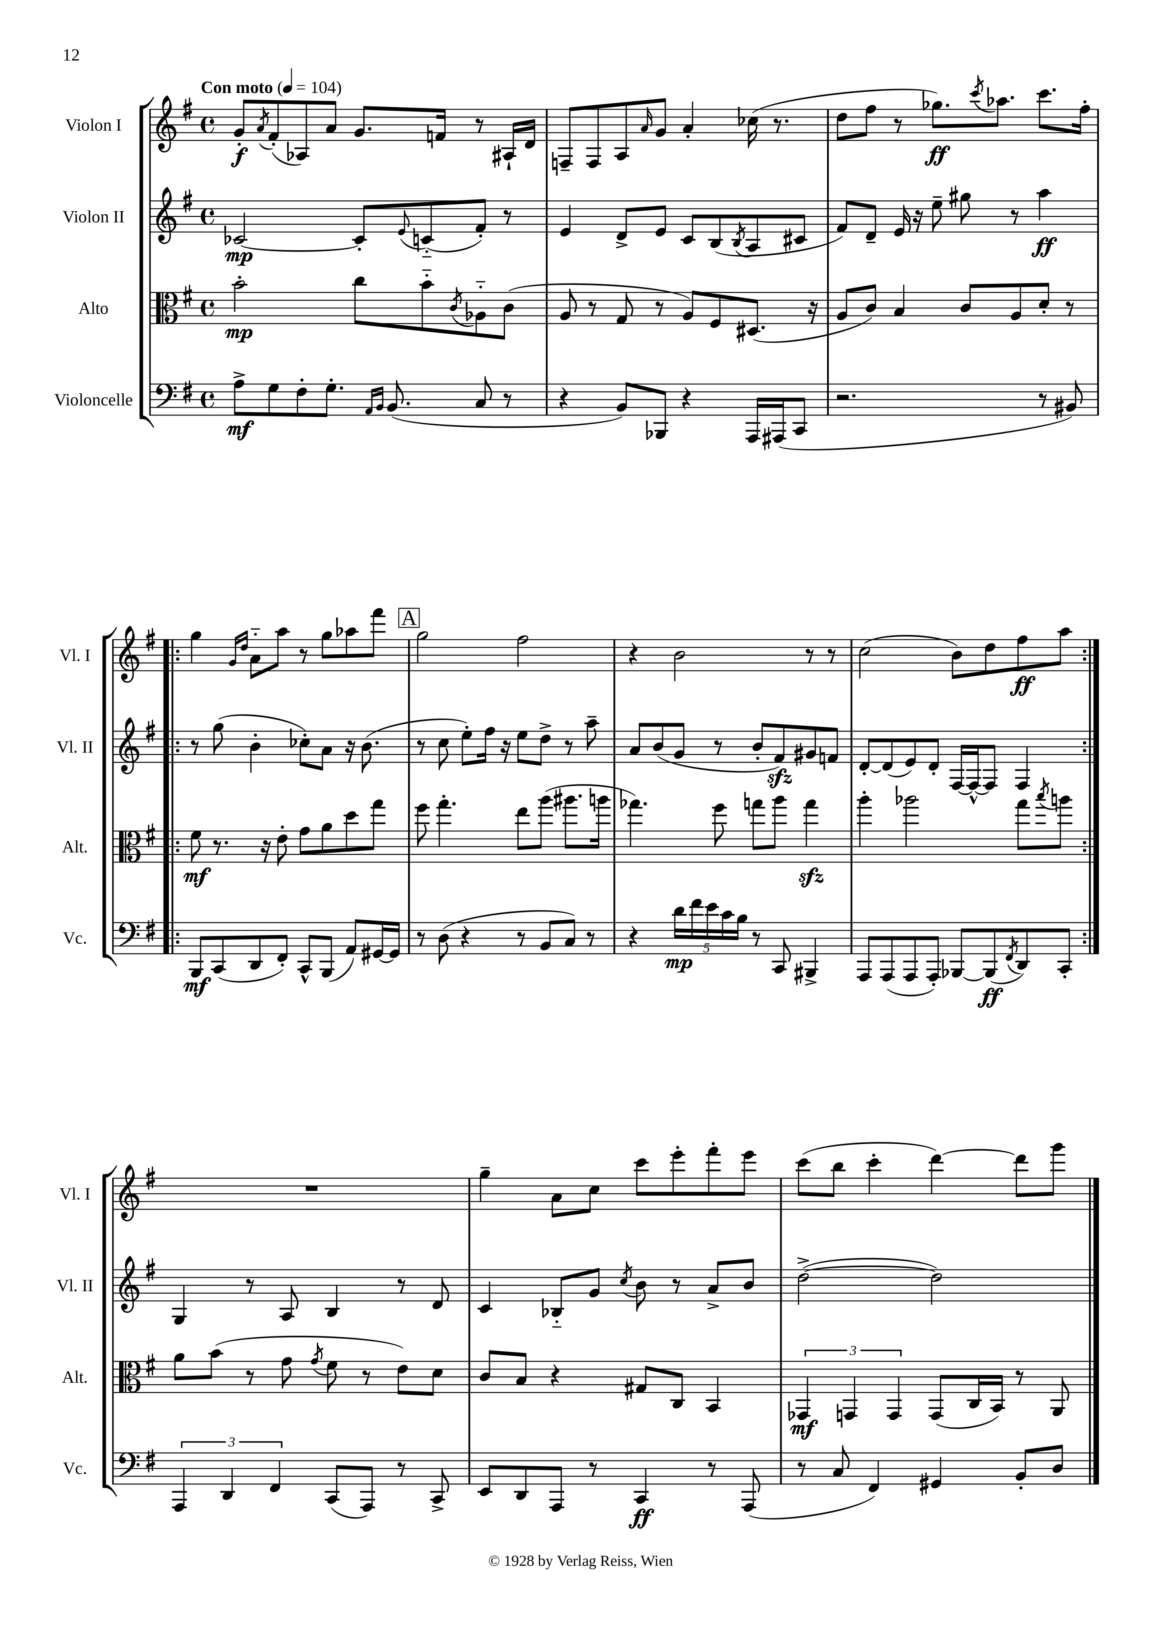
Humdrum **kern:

**kern	**kern	**kern	**kern
*staff4	*staff3	*staff2	*staff1
*clefF4	*clefC3	*clefG2	*clefG2
*k[f#]	*k[f#]	*k[f#]	*k[f#]
*M4/4	*M4/4	*M4/4	*M4/4
*met(c)	*met(c)	*met(c)	*met(c)
*MM104	*MM104	*MM104	*MM104
8A^\L	2b'\	[2c-/	8g'/L
.	.	.	8qa/
8G\	.	.	(8f#'/
8F#'\	.	.	8A-/)
8.G'\J	.	.	8a/J
.	8cc\L	8c-'/]L	8.g/L
16qqAA/LL	.	.	.
16qqBB/JJ	.	.	.
(8.BB/	.	.	.
.	.	8qqe/	.
.	8b'~\	(8c'~/	.
.	.	.	16f/Jk
.	8qc/	.	.
8C/	8A-'~\	8f#'/J)	8r
8r	(8c\J	8r	16A#`/LL
.	.	.	16d/JJ
=	=	=	=
4r	8A/	4e/	8F~/L
.	8r	.	8F/
8BB/L)	8G/	8d^/L	8A/
.	.	.	16qqa/
8BBB-/J	8r	8e/J	8g/J
4r	8A/L)	8c/L	4a'/
.	8F#/	(8B/	.
.	.	8qB/	.
16AAA/LL	(8.D#/J	8A/	(16cc-\
(16AAA#/J	.	.	8.r
8CC/J	.	8c#/J	.
.	16r	.	.
=	=	=	=
2.r	8A/L	8f#/L)	8dd\L
.	8c/J)	8d~/J	8ff#\J
.	4B/	16e/	8r
.	.	16r	.
.	.	8ee~\	8.gg-\L)
.	8c/L	8gg#\	.
.	.	.	8qccc/
.	.	.	8.aa-\J
.	8A/	8r	.
8r	8d'/J	4aa\	8.ccc\L
8BB#/)	8r	.	.
.	.	.	16ff#'\Jk
=!|:	=!|:	=!|:	=!|:
8BBB/L	8f#\	8r	4gg\
(8CC/	8.r	(8gg\	.
.	.	.	16qqg/LL
.	.	.	16qqdd/JJ
8DD/	.	4b'\	8a'~\L
.	16r	.	.
8FF#'/J)	8e'\	.	8aa\J
8CC^^/L	8g\L	8cc-'\L)	8r
(8BBB/J	8a\	8a\J	8gg\L
8AA/L)	8dd\	16r	8aa-\
.	.	(8.b\	.
[16GG#/L	8gg\J	.	8fff#\J
16GG#/]JJ	.	.	.
=	=	=	=
8r	8ff#\	8r	2gg\
(8D\	4.gg'\	8cc\	.
4r	.	8ee'\L)	.
.	.	16ff#\Jk	.
.	.	16r	.
8r	8ee\L	8ee\L	2ff#\
8BB/L	(8aa\J	8dd^\J	.
8C/J)	8.aa#\L	8r	.
8r	.	8aa~\	.
.	16aa\Jk	.	.
=	=	=	=
4r	4.gg-\)	8a/L	4r
.	.	(8b/	.
20d\LL	.	8g/J	2b\
20f#\	.	.	.
20e\	.	.	.
.	8ff#\	8r	.
20c\	.	.	.
20B\JJ	.	.	.
8r	8gg\L	8b'/L	.
8CC/	8aa\J	8f#/)	.
4BBB#^/	4gg\	8g#/	8r
.	.	8f/J	8r
=	=	=	=
8AAA/L	4aa'\	[8d'/L	(2cc\
(8AAA/	.	(8d/]	.
8AAA/	2aa-\	8e/)	.
8AAA'/J)	.	8d'/J	.
[8BBB-/L	.	[16F#/LL	8b\L)
.	.	16F#^^/_J	.
(8BBB-/]	.	8F#/]J	8dd\
8qFF#/	.	.	.
8DD/)	8gg\L	4F#/	8ff#\
.	8qbb/	.	.
8CC'/J	8aa\J	.	8aa\J
=:|!	=:|!	=:|!	=:|!
6AAA/	8a\L	4G/	1r
.	(8b\J	.	.
6DD/	.	.	.
.	8r	8r	.
6FF#/	.	.	.
.	8g\	8A/	.
.	8qg/	.	.
(8CC/L	8f#\	4B/	.
8AAA/J)	8r	.	.
8r	8e\L)	8r	.
8CC^/	8d\J	8d/	.
=	=	=	=
8EE/L	8c/L	4c/	4gg~\
8DD/	8B/J	.	.
8AAA/J	4r	8B-'~/L	8a\L
8r	.	8g/J	8cc\J
.	.	8qcc/	.
4CC/	8G#/L	8b\	8ccc\L
.	8C/J	8r	8eee'\
8r	4BB/	8a^/L	8fff#'\
(8AAA/	.	8b/J	8eee\J
=	=	=	=
8r	6GG-/	([2dd^\	(8ccc\L
8C/	.	.	8bb\J
.	6GG/	.	.
4FF#/)	.	.	4ccc'\
.	6GG/	.	.
4GG#/	(8GG/L	2dd\])	[4ddd\)
.	16C/L	.	.
.	16BB/JJ)	.	.
8BB'/L	8r	.	8ddd\]L
8D/J	8AA/	.	8ggg\J
==	==	==	==
*-	*-	*-	*-
